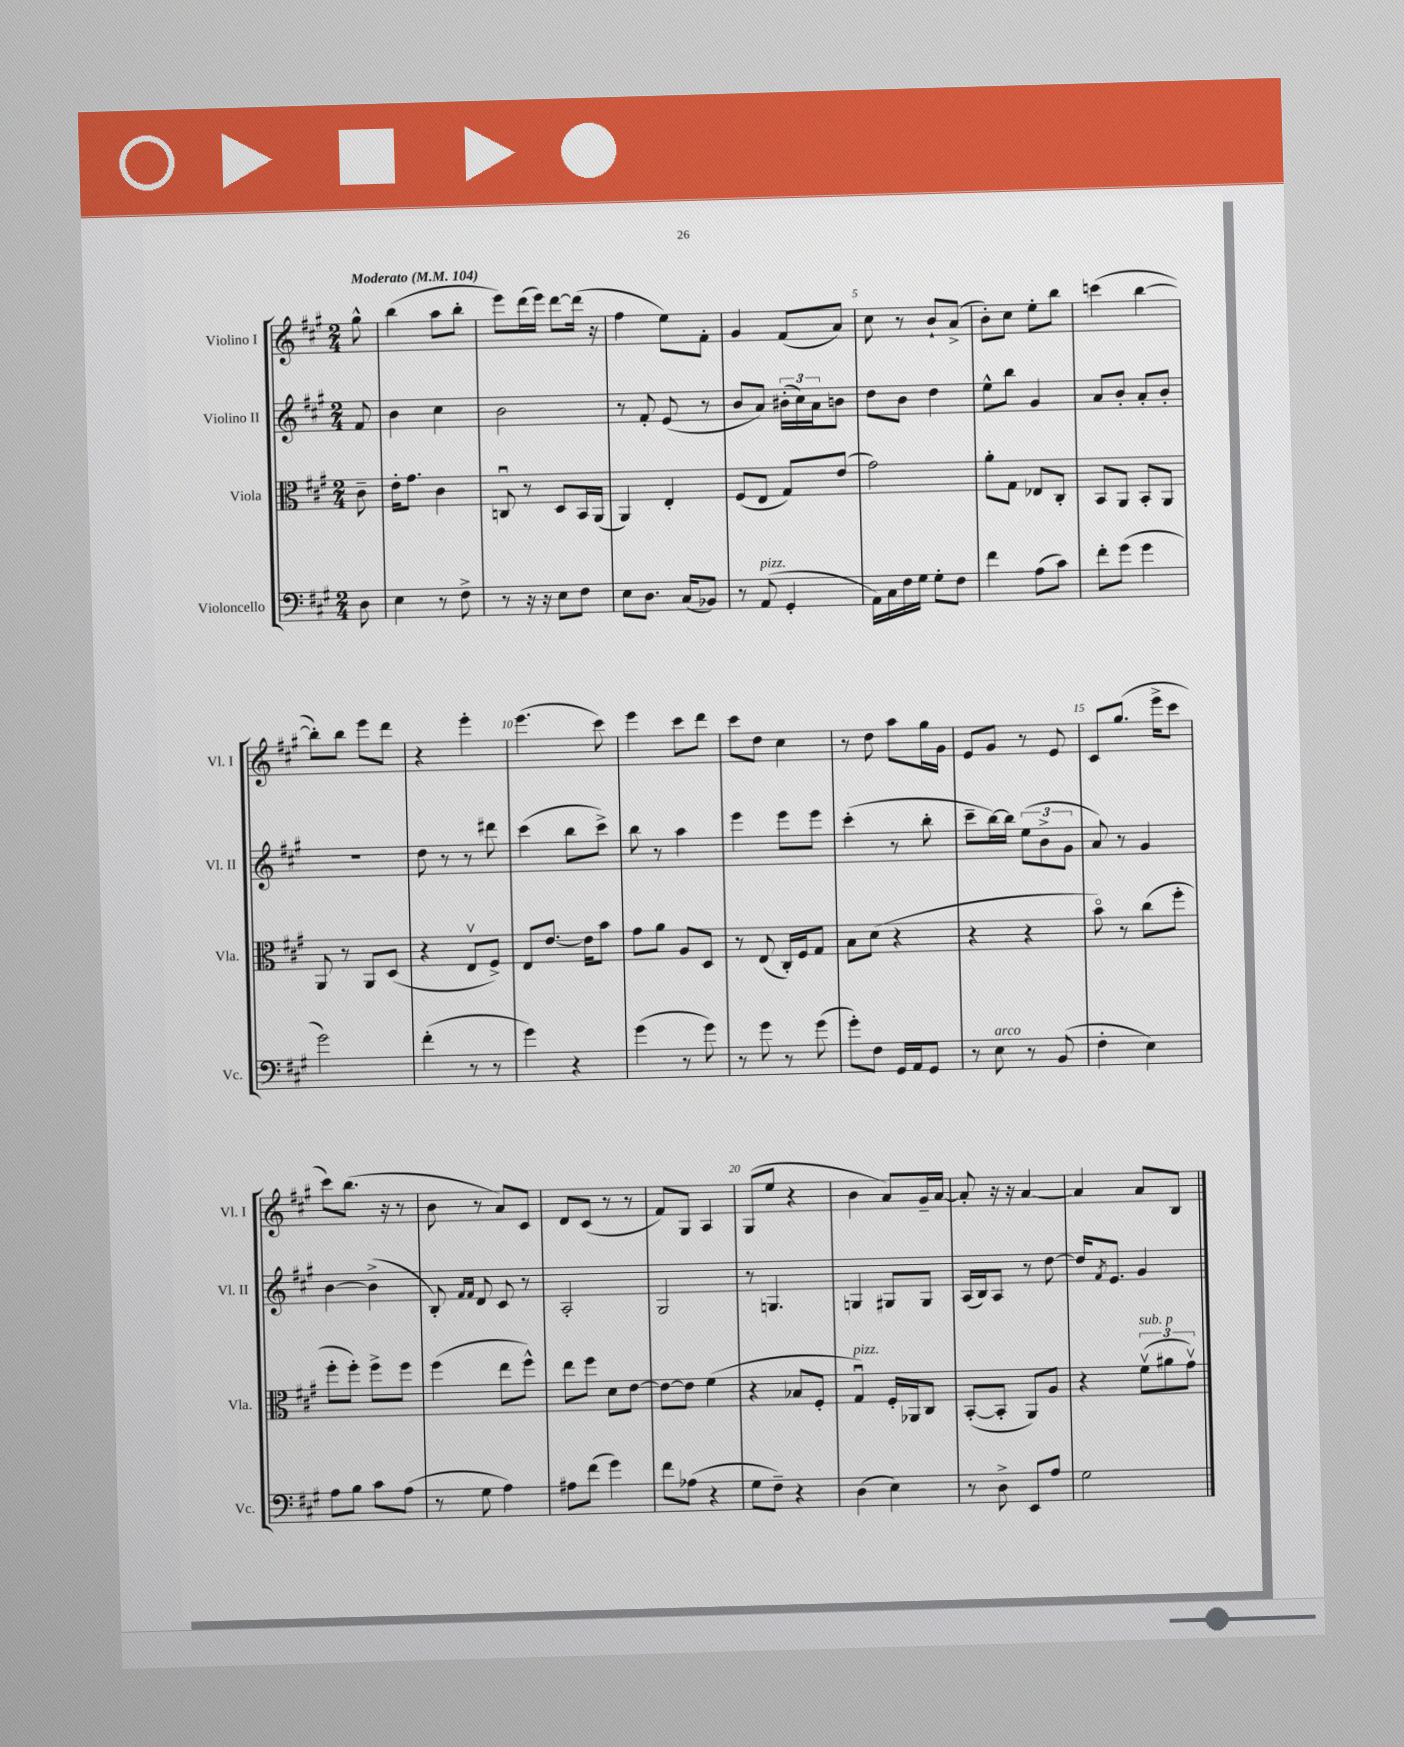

**kern	**kern	**kern	**kern
*staff4	*staff3	*staff2	*staff1
*clefF4	*clefC3	*clefG2	*clefG2
*k[f#c#g#]	*k[f#c#g#]	*k[f#c#g#]	*k[f#c#g#]
*M2/4	*M2/4	*M2/4	*M2/4
*MM104	*MM104	*MM104	*MM104
8D	8c#~	8f#	8gg#^^
=	=	=	=
4E	16e'	4b	(4bb
.	8.g#	.	.
8r	4c#	4cc#	8aa
8F#^	.	.	8bb'
=	=	=	=
8r	8Cu	2b	8eee)
16r	8r	.	(16ddd
16r	.	.	16eee)
8E	8D	.	[8ddd
8F#	16BB	.	(16ddd]
.	(16AA	.	16r
=	=	=	=
8E	4AA)	8r	4ff#
8.D	.	8f#'	.
.	4E'	(8e	8ee)
(16C#	.	.	.
8BB-)	.	8r	8f#'
=	=	=	=
8r	(8F#	8b	4g#
(8AA	8E	8a)	.
4GG#'	8G#)	(24b#'	(8f#
.	.	24cc#)	.
.	.	24a	.
.	(8e	8b	8a)
=	=	=	=
16AA)	2g#)	8dd	8cc#
16C#	.	.	.
16F#	.	8b	8r
16G#	.	.	.
8G#'	.	4dd	8b`
8F#	.	.	(8a^
=	=	=	=
4f#	8a'	8ee^^	8b')
.	8G#	8bb	8cc#
(8A	8E-	4g#	8ee'
8c#)	8C#'	.	8bb
=	=	=	=
8f#'	8BB	8a	(4ccc
(8g#	8AA	8b'	.
4g#	8BB'	8a'	[4bb
.	8AA	8b'	.
=	=	=	=
2g#)	8AA	2r	8bb'])
.	8r	.	8bb
.	8AA	.	8eee
.	(8D	.	8ddd
=	=	=	=
(4f#'	4r	8dd	4r
.	.	8r	.
8r	8Ev	8r	4eee'
8r	8F#^)	8ddd#	.
=	=	=	=
4g#)	8E	(4ccc#	(4.eee
.	[8.e	.	.
4r	.	8bb	.
.	16e]	.	.
.	8b	8ccc#^)	8ccc#)
=	=	=	=
(4g#	8g#	8bb	4eee
.	8a	8r	.
8r	8A	4aa	8ccc#
8g#)	8D	.	8ddd
=	=	=	=
8r	8r	4eee	8ccc#
8g#	(8E	.	8dd
8r	16C#')	8eee	4cc#
.	16F#	.	.
(8g#	8G#	8eee	.
=	=	=	=
8g#')	8B	(4ccc#'	8r
8F#	(8d	.	8dd
16GG#	4r	8r	8aa
16AA	.	.	.
8GG#	.	8bb'	16gg#
.	.	.	16g#
=	=	=	=
8r	4r	8ccc#~	8e
8E	.	[16bb)	8g#
.	.	16bb]	.
8r	4r	(12ee	8r
.	.	12b^	.
(8BB	.	.	8e
.	.	12g#	.
=	=	=	=
4F#'	8bo)	8a)	8c#
.	8r	8r	(8.gg#
4E)	(8cc#	4g#	.
.	.	.	16eee^
.	8ff#'	.	8ccc#
=	=	=	=
8A	8ff#'	[4b	8ccc#)
8B	8ff#')	.	(8.bb
8c#	8ff#^	(4b^]	.
.	.	.	16r
(8A	8ff#	.	8r
=	=	=	=
8r	(4ff#	8B')	8b
.	.	16qqf#	.
.	.	16qqf#	.
8G#	.	8d	8r
4A)	8ee	8c#	8a)
.	8ff#^^)	8r	8c#
=	=	=	=
8A#	8ee	2A'	8d
(8f#	8ff#	.	(8c#
4g#)	8d	.	8r
.	[8e	.	8r
=	=	=	=
8f#	8e_	2G#	8f#)
(8A-	8e]	.	8G#
4r	(4f#	.	4A
=	=	=	=
8G#	4r	8r	(8G#
8F#~)	.	4.G	8ee
4r	8B-	.	4r
.	8F#'	.	.
=	=	=	=
(4D	4G#u)	4G	4b
4E)	16F#'	8G#	8a)
.	16AA-	.	.
.	8C#	8G#	16g#~
.	.	.	[16a
=	=	=	=
8r	([8BB'	(16A	8a']
.	.	16B)	.
8D^	8BB']	8A	16r
.	.	.	16r
8EE	8AA)	8r	[4a
8A	8A	[8dd	.
=	=	=	=
2G#	4r	16dd]	4a]
.	.	8qf#	.
.	.	8.e	.
.	(12f#v	4g#	8a
.	12a#	.	.
.	.	.	8B
.	12g#v)	.	.
==	==	==	==
*-	*-	*-	*-
